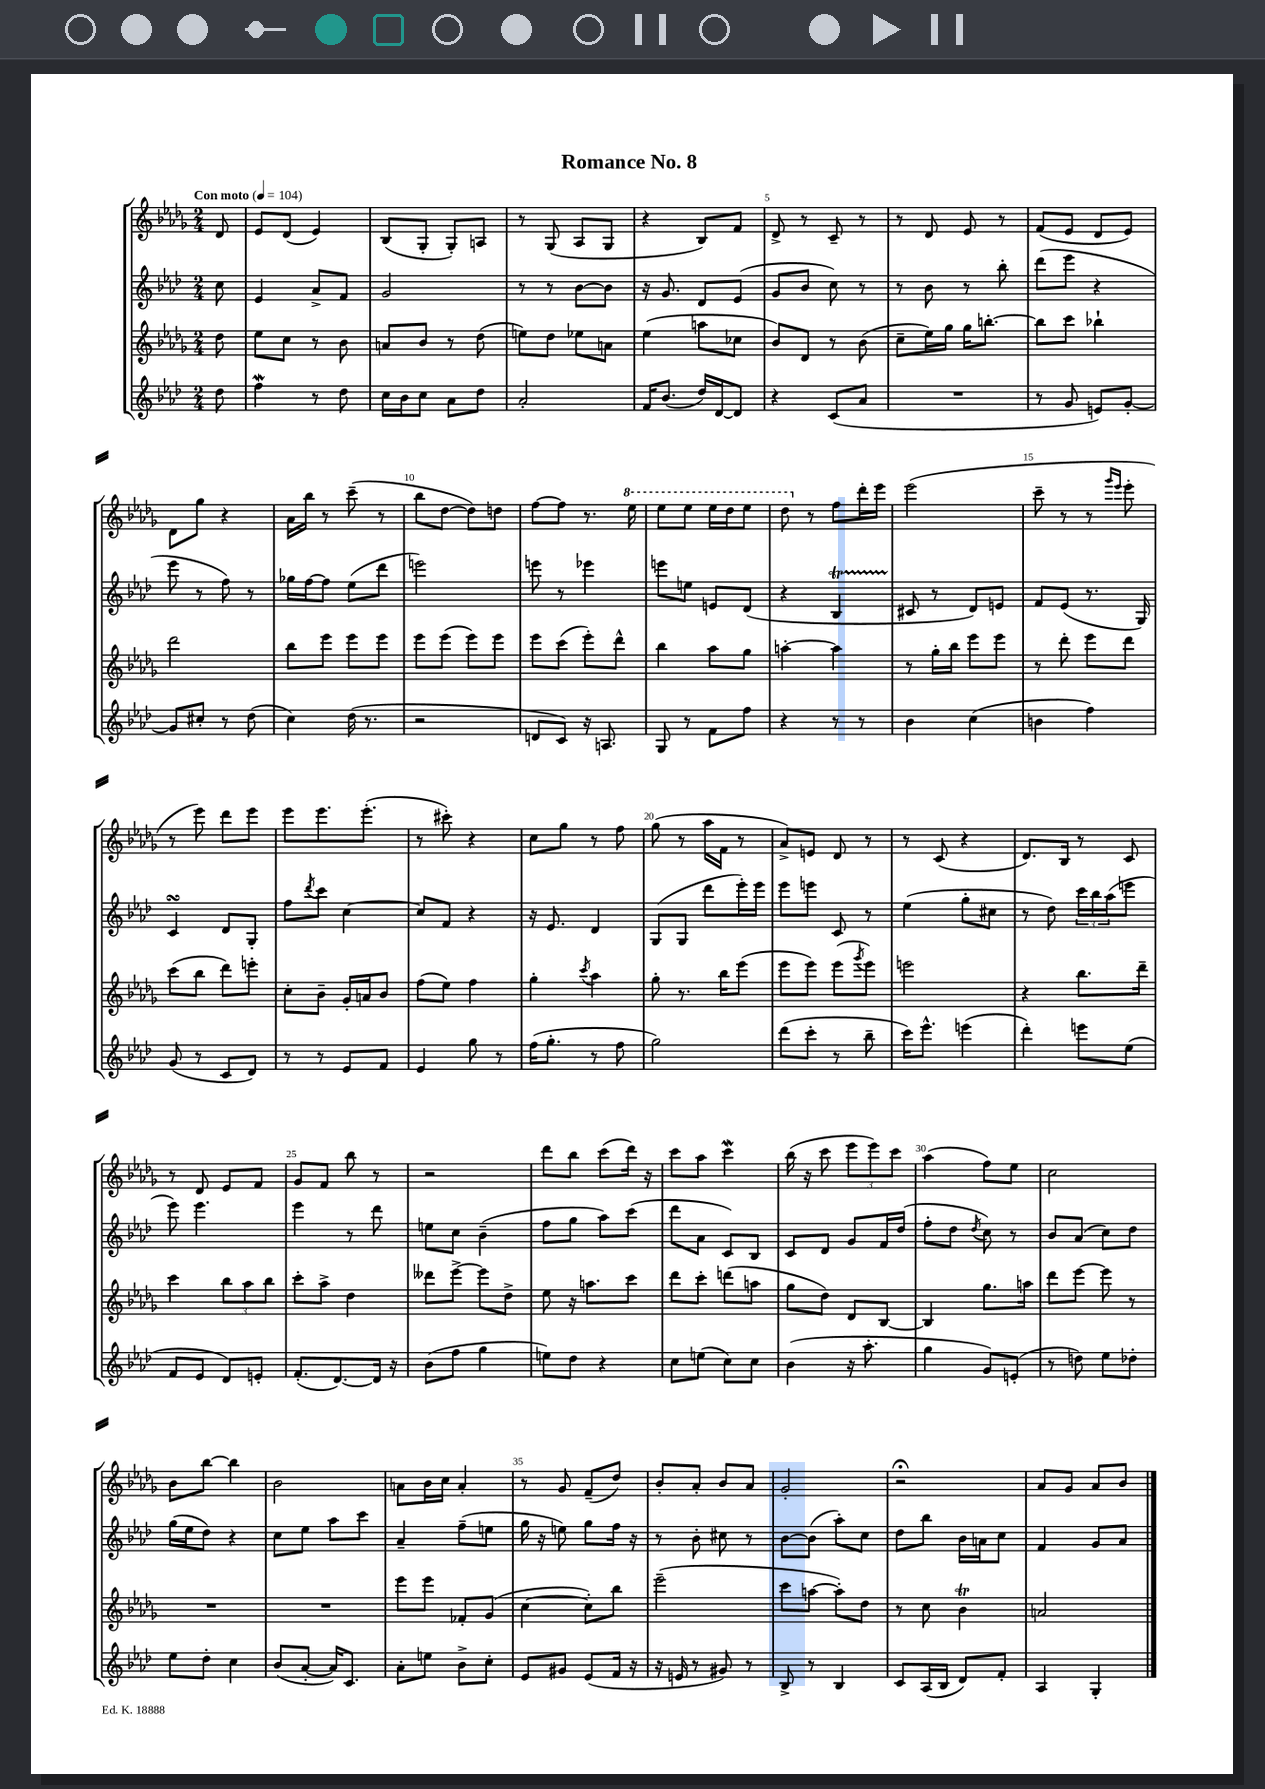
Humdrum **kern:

**kern	**kern	**kern	**kern
*part4	*part3	*part2	*part1
*staff4	*staff3	*staff2	*staff1
*clefG2	*clefG2	*clefG2	*clefG2
*k[b-e-a-d-]	*k[b-e-a-d-g-]	*k[b-e-a-d-]	*k[b-e-a-d-g-]
*M2/4	*M2/4	*M2/4	*M2/4
*MM104	*MM104	*MM104	*MM104
=	=	=	=
!	!	!	!LO:TX:a:B:t=Con moto
8dd-\	8dd-\	8cc\	8d-/
=1	=1	=1	=1
4ffW\	8ee-\L	4e-/	8e-/L
.	8cc\J	.	(8d-/J
8r	8r	8a-^/L	4e-/)
8dd-\	8b-\	8f/J	.
=2	=2	=2	=2
16cc\LL	8an/L	2g/	(8B-/L
16b-\J	.	.	.
8cc\J	8b-/J	.	8G-'/J
8a-\L	8r	.	8G-'/L)
8dd-\J	(8dd-\	.	8An/J
=3	=3	=3	=3
2a-'/	8een\L)	8r	8r
.	8dd-\J	8r	(8G-/
.	8ee-X\L	[8b-\L	8A-/L
.	8an\J	8b-\J]	8G-/J
=4	=4	=4	=4
16f/KL	(4ee-\	16r	4r
(8.b-/J	.	8.g/	.
16dd-/LL)	8aan\L	8d-/L	8B-/L)
[16d-/J	.	.	.
8d-/J]	8cc-X\J	(8e-/J	8f/J
=5	=5	=5	=5
4r	8b-/L)	8g/L	8d-^/
.	8d-/J	8b-/J	8r
(8c/L	8r	8cc\)	8c~/
8a-/J	(8b-\	8r	8r
=6	=6	=6	=6
2r	8cc~\L	8r	8r
.	16ee-\L)	8b-\	8d-/
.	16gg-\JJ	.	.
.	16gg-\KL	8r	8e-/
.	[8.bbn'\J	.	.
.	.	8bb-'\	8r
=7	=7	=7	=7
8r	8bb\L]	(8ddd-\L	(8f/L
8g/	8ccc\J	8eee-\J	8e-/J
8en/L)	4bb-X`\	4r	8d-/L
[8g'/J	.	.	8e-/J)
!!LO:LB:g=z
=8	=8	=8	=8
8g/L]	2ddd-\	8eee-\	8d-\L
8cc#X'/J	.	8r	8gg-\J
8r	.	8ff\)	4r
(8dd-\	.	8r	.
=9	=9	=9	=9
4cc\)	8bb-\L	16gg-X\LL	16a-\LL
.	.	[16ff\J	16bb-\JJ
.	8eee-\J	8ff\J]	8r
(16dd-\	8eee-\L	(8ee-\L	(8ccc~\
8.r	.	.	.
.	8eee-\J	8ddd-\J	8r
=10	=10	=10	=10
2r	8eee-\L	2eeen\)	8bb-\L
.	(8eee-\J	.	[8dd-\J
.	8eee-\L)	.	8dd-\L])
.	8eee-\J	.	8ddn\J
=11	=11	=11	=11
8dn/L	8eee-\L	8eeen\	[8ff\L
8c/J)	(8ccc\J	8r	8ff\J]
16r	8eee-'\L)	4eee-X\	8.r
8.An/	.	.	.
.	8ddd-^^\J	.	.
*	*	*	*8va
.	.	.	16eee-\
=12	=12	=12	=12
8G/	4bb-\	8eeen\L	8eee-\L
8r	.	8een\J	8eee-\J
8f\L	8aa-\L	8en/L	16eee-\LL
.	.	.	16ddd-\J
8ff\J	8gg-\J	(8d-/J	8eee-\J
=13	=13	=13	=13
4r	[4aan'\	4r	8ddd-\
*	*	*	*X8va
.	.	.	8r
8r	4aa\]	4B-T/	8ff\L
8r	.	.	16ddd-'\L
.	.	.	16eee-\JJ
=14	=14	=14	=14
4b-\	8r	8c#X/	(2eee-\
.	16gg-'\LL	8r	.
.	16bb-\JJ	.	.
(4cc\	8eee-\L	8d-/L)	.
.	8eee-\J	8en/J	.
=15	=15	=15	=15
4bn\	8r	8f/L	8ccc~\
.	8ddd-'\	(8e-/J	8r
4ff\)	8eee-\L	8.r	8r
.	.	.	16qqggg-/LL
.	.	.	16qqeee-/JJ
.	8ddd-\J	.	8eee-'\
.	.	16G/)	.
!!LO:LB:g=z
=16	=16	=16	=16
(8g/	(8ccc\L	4csSsS/	8r
8r	8bb-\J	.	8eee-\)
8c/L	8ddd-\L)	8d-/L	8ddd-\L
8d-/J)	8eeen'\J	8G'/J	8eee-\J
=17	=17	=17	=17
8r	8cc'\L	8ff\L	8eee-\L
.	.	8qddd-/	.
8r	8b-~\J	8ccc\J	8.eee-\
8e-/L	16g-'/LL	[4cc\	.
.	16an/J	.	(8.eee-'\J
8f/J	8b-/J	.	.
=18	=18	=18	=18
4e-/	(8ff\L	8cc/L]	8r
.	8ee-\J)	8f/J	8ccc#X'\)
8gg\	4ff\	4r	4r
8r	.	.	.
=19	=19	=19	=19
(16ff\KL	4gg-'\	16r	8cc\L
8.gg'\J	.	8.e-/	.
.	.	.	8gg-\J
.	8qccc/	.	.
8r	4aa-\	4d-/	8r
8ff\	.	.	8ff\
=20	=20	=20	=20
2gg\)	8gg-'\	(8G/L	(8gg-\
.	8.r	8G/J	8r
.	.	8ddd-\L	16aa-\LL
.	16bb-\KL	.	16f\JJ
.	(8eee-\J	16eee-'\L)	8r
.	.	16eee-\JJ	.
=21	=21	=21	=21
(8ddd-\L	8eee-\L	8eee-\L	8a-^/L)
8ccc'\J	8eee-\J)	8eeen\J	8en/J
8r	(8eee-\L	8c/	8d-/
.	8qggg-/	.	.
8bb-~\	8eee-\J)	8r	8r
=22	=22	=22	=22
16ccc\KL)	2eeen\	(4ee-\	8r
8.eee-^^\J	.	.	.
.	.	.	(8c/
(4eeen\	.	8gg'\L	4r
.	.	8cc#X\J	.
=23	=23	=23	=23
4ddd-'\)	4r	8r	8.d-/L)
.	.	8dd-\)	.
.	.	.	16B-/Jk
8eeen\L	8.bb-\L	24ccc\LL	8r
.	.	24bb-\	.
.	.	(24aa-\J	.
(8ee-\J	.	8eeen\J	8c/
.	16ddd-~\Jk	.	.
!!LO:LB:g=z
=24	=24	=24	=24
8f/L	4ccc\	8eee-\)	8r
8e-/J	.	4.eee-\	8d-/
8d-/L)	12bb-\L	.	8e-/L
.	12aa-\	.	.
8en'/J	.	.	8f/J
.	12bb-\J	.	.
=25	=25	=25	=25
(8.f'/L	8ccc'\L	4eee-\	8g-/L
.	8aa-^\J	.	8f/J
[8.d-/)	.	.	.
.	4dd-\	8r	8bb-\
16d-/Jk]	.	8ddd-\	8r
16r	.	.	.
=26	=26	=26	=26
(8b-\L	8ddd--X\L	8een\L	2r
8ff\J	[8eee-^\J	8cc\J	.
4gg\	8eee-\L]	(4b-~\	.
.	8dd-^\J	.	.
=27	=27	=27	=27
8een\L)	8ee-\	8ff\L	8ddd-\L
8dd-\J	16r	8gg\J	8bb-\J
.	8.aan\L	.	.
4r	.	8aa-\L)	(8ccc\L
.	8ccc\J	(8ccc\J	16ddd-\Jk)
.	.	.	16r
=28	=28	=28	=28
8cc\L	8ddd-\L	8ddd-\L	8ccc\L
(8een\J	8ccc'\J	8a-\J	8aa-\J
8cc\L)	(8dddn\L	8c/L)	4cccW\
8cc\J	8aan\J	8B-/J	.
=29	=29	=29	=29
(4b-\	8gg-\L	8c/L	(16bb-\
.	.	.	16r
.	8dd-\J)	8d-/J	8ccc\
16r	8d-/L	8g/L	12eee-\L
8.aa-'\	.	.	.
.	.	.	12eee-\)
.	[8B-/J	16f/L	.
.	.	.	12ccc\J
.	.	(16dd-/JJ	.
=30	=30	=30	=30
4gg\	4B-/]	8ff'\L	(4aa-\
.	.	8dd-\J	.
.	.	8qdd-/	.
8g/L)	8.gg-\L	8cc\)	8ff\L)
(8en'/J	.	8r	8ee-\J
.	16aan\Jk	.	.
=31	=31	=31	=31
8r	8ddd-\L	8b-/L	2cc\
8ddn\)	[8eee-\J	(8a-/J	.
8ee-\L	8eee-\]	8cc\L)	.
8dd-X'\J	8r	8dd-\J	.
!!LO:LB:g=z
=32	=32	=32	=32
8ee-\L	2r	(16gg\LL	8b-\L
.	.	16ee-\J	.
8dd-'\J	.	8dd-\J)	[8bb-\J
4cc\	.	4r	4bb-\]
=33	=33	=33	=33
(8b-/L	2r	8cc\L	2b-\
[8a-'/J	.	8ee-\J	.
16a-/KL])	.	8aa-\L	.
8.c/J	.	.	.
.	.	8ccc\J	.
=34	=34	=34	=34
8a-'\L	8eee-\L	4a-~/	8an\L
8een\J	8eee-\J	.	16b-\L
.	.	.	16cc\JJ
8b-^\L	8f-X'/L	(8ff~\L	4a'/
8cc'\J	(8g-/J	8een\J	.
=35	=35	=35	=35
8e-/L	[4cc\	16gg\	8r
.	.	16r	.
8g#X/J	.	8een\)	8g-/
(8e-/L	8cc'\L])	8gg\L	(8f~/L
16f/Jk	8bb-\J	16ff\Jk	8dd-/J)
16r	.	16r	.
=36	=36	=36	=36
16r	(2eee-~\	8r	8b-'/L
16en/	.	.	.
8r	.	8b-'\	8a-'/J
8g#X/)	.	8cc#X\	8b-/L
8r	.	8r	8a-/J
=37	=37	=37	=37
8B-^/	8ccc\L	[8b-\L	2g-'/
8r	[8aan\J	(8b-\J]	.
4B-/	8aa'\L])	8aa-'\L)	.
.	8dd-\J	8cc\J	.
=38	=38	=38	=38
8c/L	8r	8dd-\L	2r;<
(16A-/L	8cc\	8bb-\J	.
16B-/JJ	.	.	.
8d-/L)	4b-T\	16b-\LL	.
.	.	16an\J	.
8f'/J	.	8cc\J	.
=39	=39	=39	=39
4A-/	2an/	4f/	8a-/L
.	.	.	8g-/J
4G'/	.	8g/L	8a-/L
.	.	8a-/J	8b-/J
==	==	==	==
*-	*-	*-	*-
